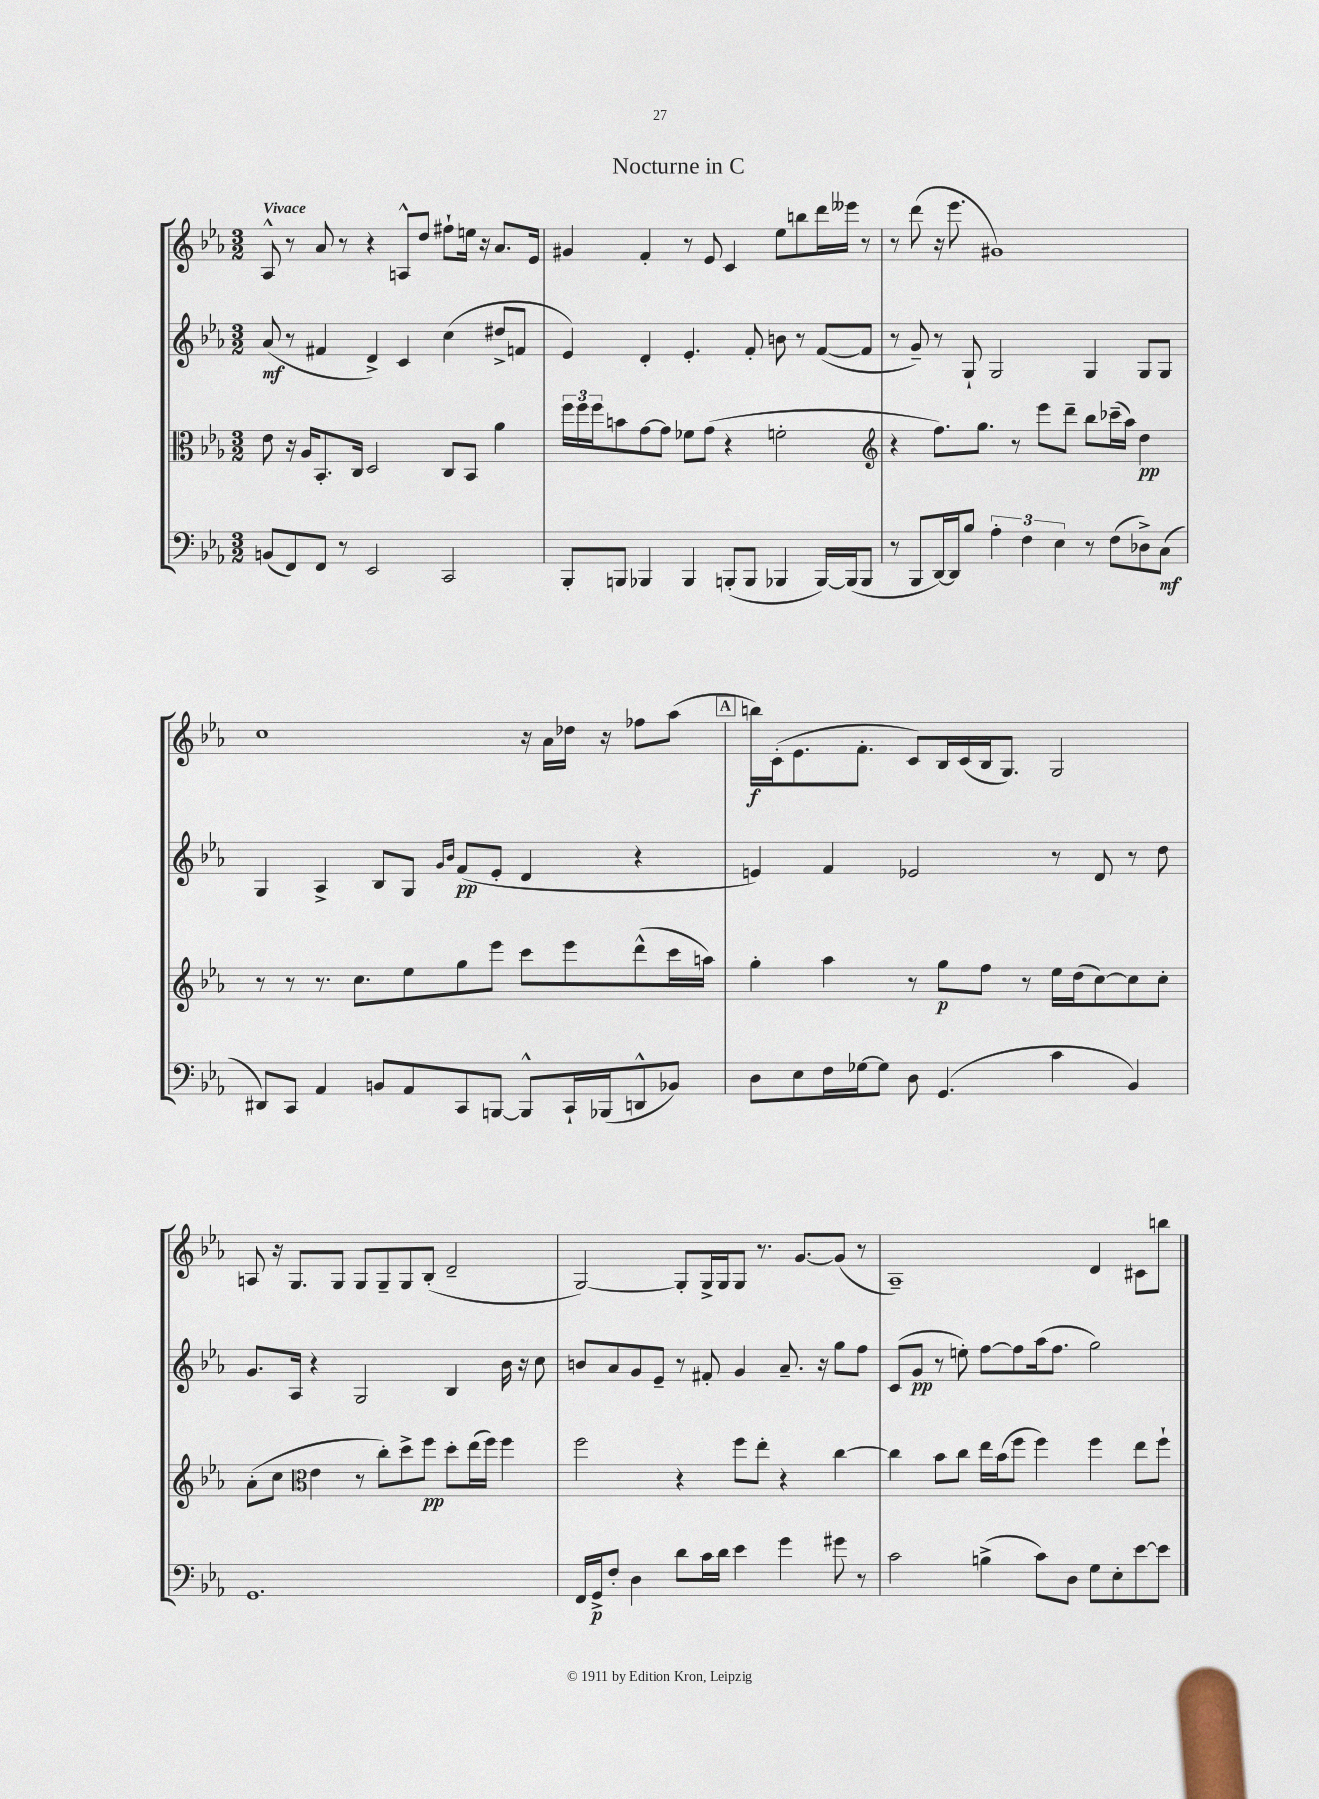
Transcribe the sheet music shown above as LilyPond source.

\header { title = "Nocturne in C" }
<<
\new StaffGroup <<
\new Staff = "s0" {
    \clef treble \key ees \major \numericTimeSignature \time 3/2 \tempo "Vivace"
    aes8-^ r8 aes'8 r8 r4 a8-^ d''8 fis''8-! e''16 r16 aes'8. ees'16 |
    gis'4 f'4-. r8 ees'8 c'4 ees''8 b''8 d'''16 eeses'''16 r8 |
    r8 d'''8( r16 ees'''8. gis'1) |
    c''1 r16 aes'16 des''16 r16 fes''8 aes''8( |
    \mark \markup { \box "A" } b''16\f) c'16-.( ees'8. f'8.-. c'8) bes16 c'16( bes16 g8.) g2 |
    a8 r16 g8. g8 g8 g8-- g8 bes8-.( d'2-- |
    g2~) g8-. g16-> g16 g8 r8. g'8.~ g'8( r8 |
    aes1--) d'4 cis'8 b''8 \bar "|." |
}
\new Staff = "s1" {
    \clef treble \key ees \major \numericTimeSignature \time 3/2
    aes'8\mf( r8 fis'4 d'4->) c'4 c''4( dis''8-> f'8 |
    ees'4) d'4-. ees'4.-. f'8-. b'8 r8 f'8~( f'8 |
    r8 g'8--) r8 g8-! g2 g4 g8 g8 |
    g4 aes4-> bes8 g8 \grace { g'16 bes'16 } f'8\pp( ees'8-. d'4 r4 |
    \mark \markup { \box "A" } e'4) f'4 ees'2 r8 d'8 r8 d''8 |
    g'8. aes16 r4 g2 bes4 bes'16 r16 c''8 |
    b'8 aes'8 g'8 ees'8-- r8 fis'8-. g'4 aes'8.-- r16 g''8 f''8 |
    c'8( g'8\pp r8 e''8-.) f''8~ f''8 aes''16( f''8. g''2) \bar "|." |
}
\new Staff = "s2" {
    \clef alto \key ees \major \numericTimeSignature \time 3/2
    ees'8 r16 aes16 bes,8.-. c16 d2 c8 bes,8 aes'4 |
    \tuplet 3/2 { f''16 f''16 f''16 } b'8 g'8~ g'8 fes'8 g'8( r4 f'2-. |
    \clef treble r4 f''8.) g''8. r8 ees'''8 d'''8-- bes''8 ces'''16--( aes''16) d''4\pp |
    r8 r8 r8. c''8. ees''8 g''8 ees'''8 c'''8 ees'''8 d'''8-^( c'''16 a''16) |
    \mark \markup { \box "A" } g''4-. aes''4 r8 g''8\p f''8 r8 ees''16 d''16( c''8~) c''8 c''8-. |
    aes'8-.( c''8 \clef alto ees'4 r8 c''8-.) d''8-> f''8\pp d''8-. ees''16( f''16) f''4 |
    f''2 r4 f''8 ees''8-. r4 c''4~ |
    c''4 bes'8 c''8 ees''16 bes'16( f''8 f''4) f''4 ees''8 f''8-! \bar "|." |
}
\new Staff = "s3" {
    \clef bass \key ees \major \numericTimeSignature \time 3/2
    b,8( f,8) f,8 r8 ees,2 c,2 |
    bes,,8-. b,,8 bes,,4 bes,,4 b,,8-.( b,,8 bes,,4 bes,,16~) bes,,16( bes,,8 |
    r8 bes,,8 d,16~) d,16 bes8 \tuplet 3/2 { aes4-. f4 ees4 } r8 f8( des8->) c8\mf( |
    dis,8) c,8 aes,4 b,8 aes,8 c,8 b,,8~ b,,8-^ c,16-! bes,,16( d,8-^ bes,8) |
    \mark \markup { \box "A" } d8 ees8 f16 ges16~ ges8 d8 g,4.( c'4 bes,4) |
    g,1. |
    f,16 g,16->\p f8-. d4 d'8 c'16 d'16 ees'4 g'4 gis'8 r8 |
    c'2 b4->( c'8) d8 g8 ees8-. ees'8~ ees'8 \bar "|." |
}
>>
>>
\layout { \context { \Score \remove "Bar_number_engraver" } }
